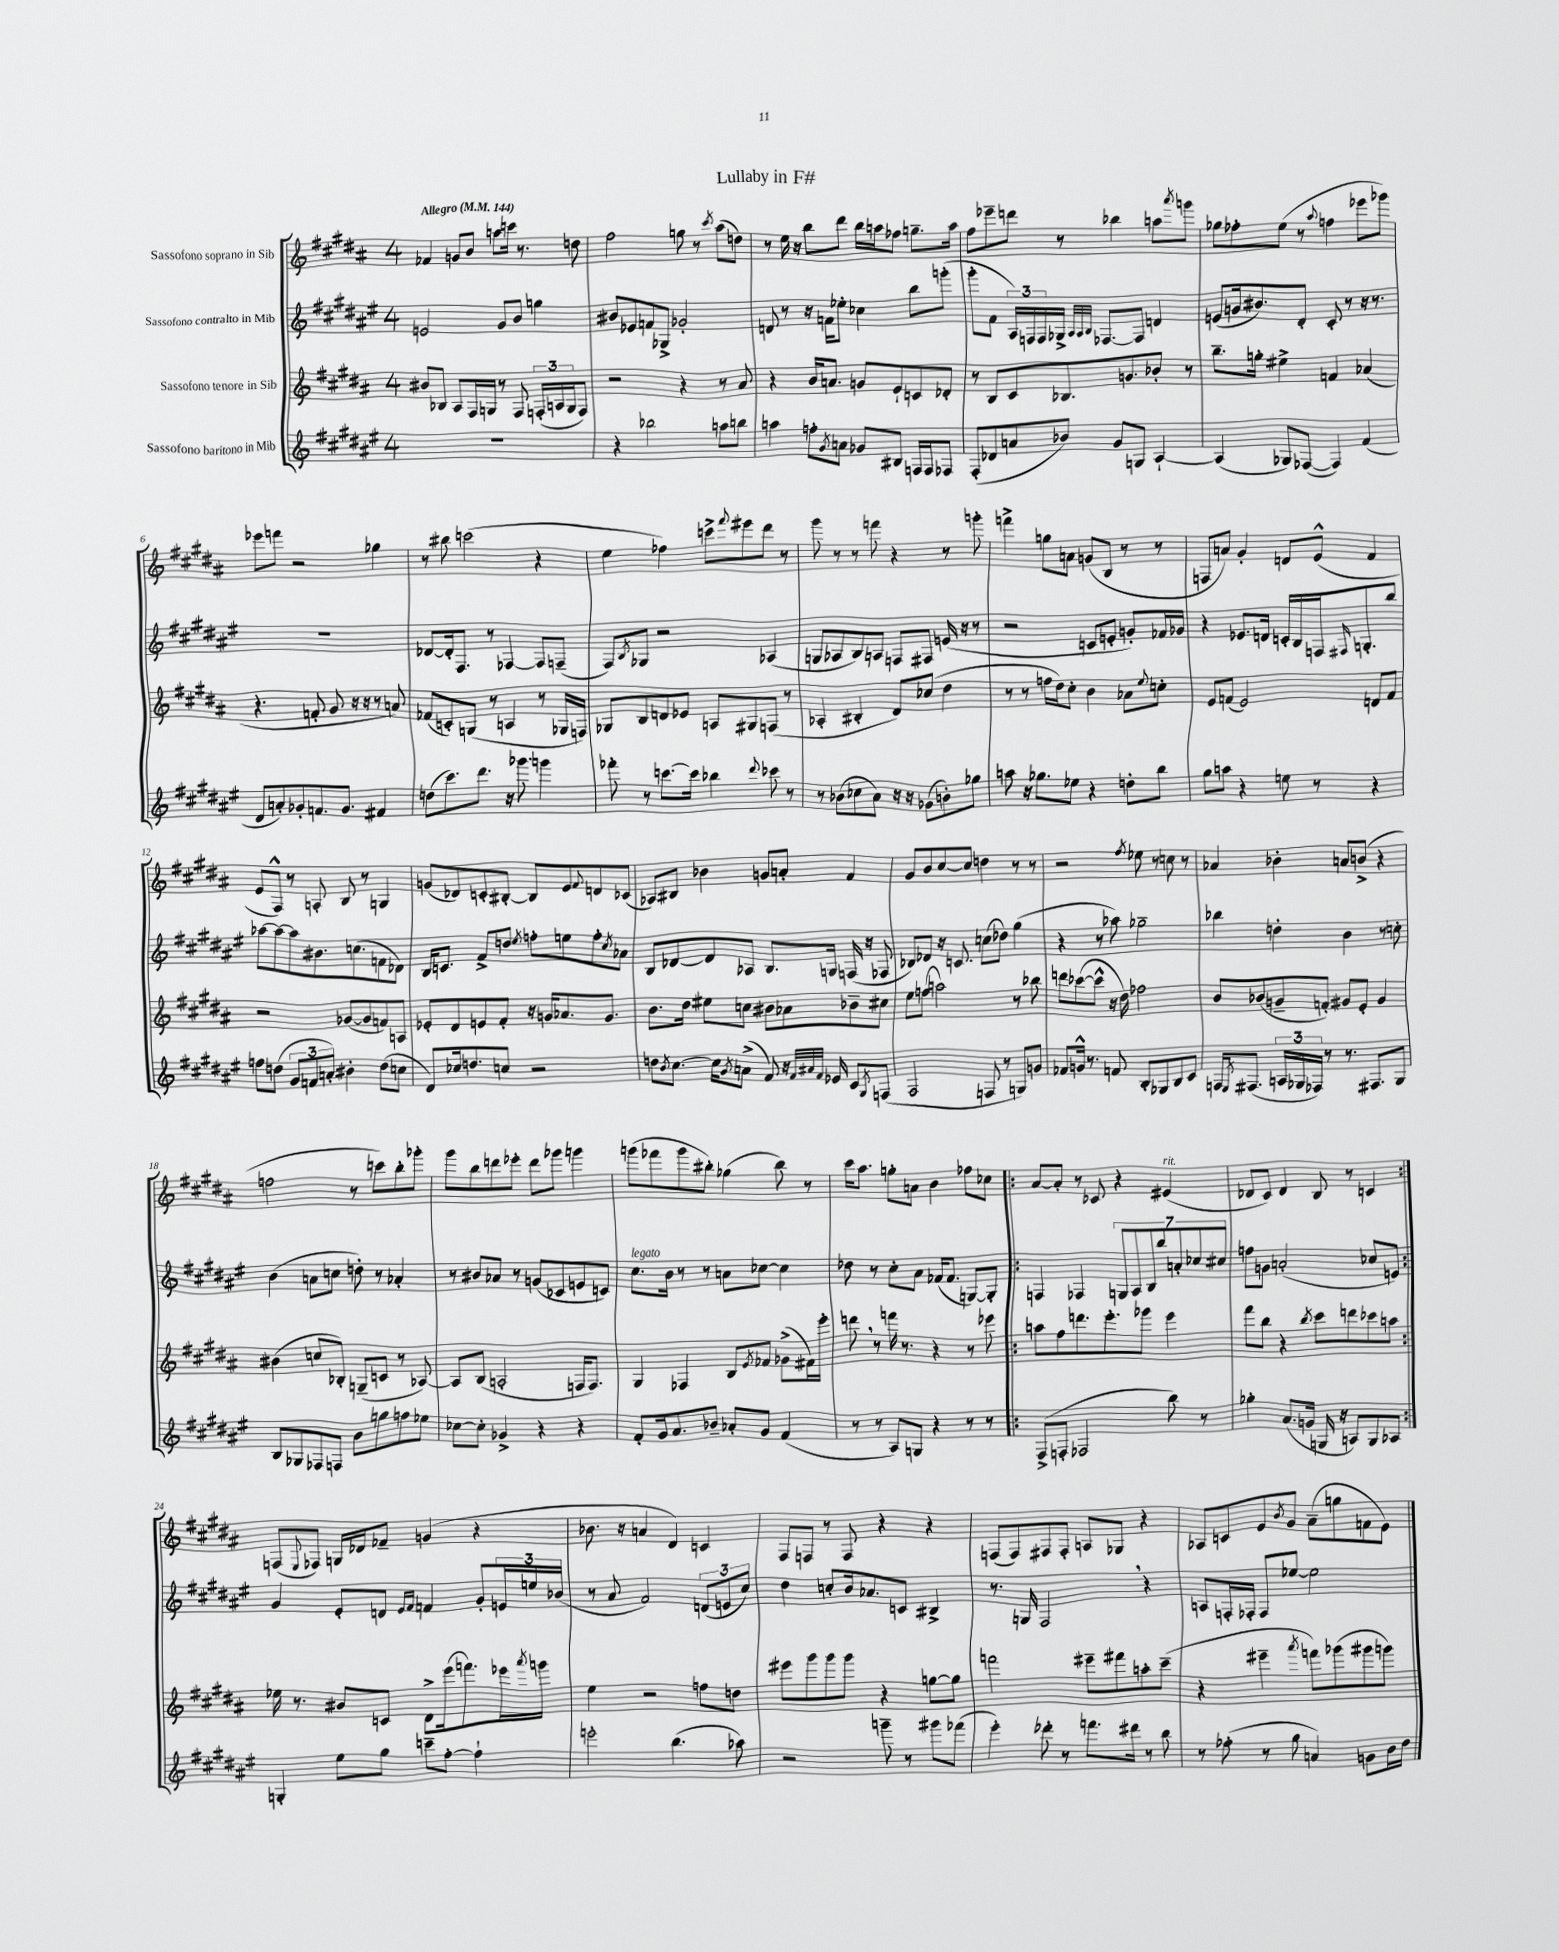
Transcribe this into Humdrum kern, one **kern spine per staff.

**kern	**kern	**kern	**kern
*staff4	*staff3	*staff2	*staff1
*clefG2	*clefG2	*clefG2	*clefG2
*k[f#c#g#d#a#e#]	*k[f#c#g#d#a#]	*k[f#c#g#d#a#e#]	*k[f#c#g#d#a#]
*M4/4	*M4/4	*M4/4	*M4/4
*MM144	*MM144	*MM144	*MM144
1r	8b#	2e	4f-
.	8B-	.	.
.	8A#	.	8g
.	16F#	.	8b
.	16G	.	.
.	8r	8g#	8aa
.	8F#	8b	16ccc
.	.	.	8.r
.	(24F'	4gg	.
.	24A	.	.
.	24G	.	.
.	8F)	.	8dd
=	=	=	=
4r	2r	8b#	2ff#
.	.	8e-	.
2bb-	.	8f	.
.	.	8G-^	.
.	4r	2g-'	8gg
.	.	.	8r
.	.	.	8qccc#
8aa	8r	.	(8aa#
8bb	8a#	.	8dd)
=	=	=	=
4aa	4r	8d	8r
.	.	8r	16ee
.	.	.	16r
8ff'	16b	16r	8bb
.	8.a	16f	.
8qg#	.	.	.
8a	.	8ee-'	8ddd#
8g-	8g	4cc-	16bb
.	.	.	16aa
8B#	8e`	.	8ff-
16F	8c	8bb	8.gg~
16F	.	.	.
8F-	8d-'	(8ggg'	.
.	.	.	16aa
=	=	=	=
(8F#'	8r	8ggg#'	8ff#
8d-	8B	8f#	8eee-~
8a	8c#	24A#)	8ddd
.	.	24F	.
.	.	24F	.
8b-)	8.B-	16G-^	8r
.	.	32qqA#	.
.	.	32qqA#	.
.	.	32qqB	.
.	.	[8.F-	.
8g#	.	.	4bb-
.	8.g	.	.
8G	.	8F-]	.
[4A#`	8b-'	4d	8aa
.	.	.	8qaaa#
.	8r	.	8ggg
=	=	=	=
(4A#]	8.bb~	(8e	8gg-
.	.	16g	8ff-'
.	16gg'	8.b#)	.
8G-)	4ee#^	.	(8ee
([8F-	.	8d#'	8r
.	.	.	8qqaa#
4F-])	4f	8c#'	4ff
.	.	8r	.
(4f#	(4a-	16r	8eee-
.	.	8.r	.
.	.	.	8ggg-)
=	=	=	=
8d#	4.r	1r	8eee-
8a')	.	.	8fff
8g-'	.	.	2r
8.f	8f'	.	.
.	8g#	.	.
8.g-	.	.	.
.	16r	.	.
.	16r	.	.
4f#	8r	.	4gg-
.	8a)	.	.
=	=	=	=
(8dd	(8f-	[8d-	8r
8.ccc#)	8c')	16d-']	8bb#
.	.	8.F#	.
.	(8G	.	(2ccc
8.ddd#	.	.	.
.	8r	8r	.
16r	4A	[4F-	.
8.ggg-	.	.	.
4ggg	8r	8F-]	4r
.	16G-	(8F~	.
.	16F)	.	.
=	=	=	=
8fff-'	8G-	8F#)	4ee
.	.	8qB	.
8r	8B	8G-	.
[8.ccc	8d	2r	4ff-)
.	8e-	.	.
16ccc]	.	.	.
4bb-	8A	.	8ccc^
.	.	.	8qqfff#
.	8G#	.	8eee#
8qqddd#	.	.	.
8ccc-	(8F	(4A-	8ddd#
8r	8r	.	8r
=	=	=	=
8r	4A-'	8G	8ggg#
(8b-	.	8A-	8r
8cc-	4B#'	8B)	8r
8a#)	.	8A	8fff
16r	8d#)	8F	4r
16r	.	.	.
(8g-	(8cc-	8F#	.
8b')	4dd#	(16e	8r
.	.	16r	.
8gg-	.	8r	8ggg'
=	=	=	=
8aa	8r	2r	4fff^
16r	8r	.	.
8.gg-	.	.	.
.	16ff	.	8gg
.	16dd#)	.	.
8ee-	8cc#'	.	8a
4r	4b	8c	(8g
.	.	8e'	8B
8dd'	8a-	8g')	8r
.	8qqee	.	.
8bb	8cc'	16f-	8r
.	.	16g-	.
=	=	=	=
8gg#	8e	4r	8F
8aa	(8f	.	8a)
4r	2e)	8.e-	4g#'
.	.	16d	.
8ee	.	16c'	8d
.	.	16B	.
8r	.	16F	(8e^^
.	.	16qqF#	.
.	.	8.G'	.
4r	8d	.	4f#
.	8f	8bb	.
=	=	=	=
8ff	2r	[8aa-	8e
(8dd	.	8aa-_	8F#^^)
12g#	.	8aa-]	8r
12f	.	.	.
.	.	8.b#	8A'
12a')	.	.	.
4b#'	([8g-	.	8B
.	.	(8.cc	.
.	8g-]	.	8r
(8dd	8f)	8f	4G
8cc	8A	8d-)	.
=	=	=	=
8d#)	8e-'	16B	(8g
.	.	8.c	.
16cc-	8d#	.	8d-)
8.dd	.	.	.
.	8e	8f#^	8c'
8cc	8f#'	8dd	[8B#'
.	.	8qee#	.
2r	16r	8ff'	8B#]
.	16g	.	.
.	8.a-	8ee	8e
.	.	.	8qqf#
.	.	8ff'	8d
.	8.g	.	.
.	.	8qcc#	.
.	.	8a-	(8c-
=	=	=	=
8dd	8.b	8B	8A-)
8qb	.	.	.
[8.cc#	.	[8d-	8B#
.	16dd#	.	.
.	8ee#	8d-]	4b-
16cc#]	.	.	.
8qg#	.	.	.
(8a^	8cc	8A-	.
8f#)	8b#	8.B	8g
16r	8a-	.	8a'
32qqf#	.	.	.
32qqa#	.	.	.
32qqf#	.	.	.
16e-	.	16G	.
8c#	8b-~	(16F	4f#
.	.	16r	.
8qG#	.	.	.
(8F	8cc#	8F-	.
=	=	=	=
2F#	8ee	8B-)	8g#
.	(8ff	8d-	8b
.	2aa)	16r	[8cc#
.	.	8.c	.
.	.	.	8cc#]
8F	.	(8cc	4dd
8r	.	8dd-)	.
8G)	8r	(4gg#	8r
8g	8bb-	.	8r
=	=	=	=
8f-	8ddd	4r	2r
16g^^	([8ccc-	.	.
8.r	.	.	.
.	8ccc-^^]	8r	.
8f	16r	8aa-)	.
.	16dd#)	.	.
.	.	.	8qff#
8B'	2ff-	2gg-~	8ee-
8G-	.	.	8r
8B	.	.	8cc
8c#	.	.	8r
=	=	=	=
16F	8b	4bb-	4a-
8qE#	.	.	.
(8.F#	.	.	.
.	(8b-	.	.
24A	8g~	4dd'	4b-'
24G-	.	.	.
24F-)	.	.	.
8r	8f')	.	.
8.r	8g#	4b	8a
.	8e'	.	(8b^
8.F#	.	.	.
.	4g#	8r	4r
8G-	.	8cc'	.
=	=	=	=
8B	(4b#	(4b	2ff
8G-	.	.	.
8F-	8cc	8a	.
8F	8B-')	8cc	.
8b	(8G~	8dd')	8r
8gg	8c	8r	8ccc)
8ff	8r	4a-'	8bb'
8ee-	[8A-)	.	8ggg-'
=	=	=	=
[8cc-	8A-]	8r	8ggg#
8cc-']	(8B	8b#	8bb
4g-^	2A'	8a-	8ddd
.	.	8r	8eee-'
4r	.	(8g	8ddd
.	.	8c-	8ggg-
4r	16F	8e	4ggg
.	8.F)	.	.
.	.	8c)	.
=	=	=	=
8f#'	4G#	8.cc#	(8ggg
16g#	.	.	8fff-
8.a#	.	16b	.
.	4F-	8r	8ggg
8b-~	.	8r	8bb#')
8a-'	8B	8a	(4gg-
.	8qe	.	.
8g#	8f-	[8cc-	.
(4f#	(8g-^	4cc-]	8bb#)
.	16f#)	.	8r
.	16eee'	.	.
=	=	=	=
8r	8ddd	8dd-	16ccc#
.	.	.	8.aa#
8r	8r	8r	.
8A#)	16fff	8cc#'	8gg'
.	8.r	.	.
8G	.	8a#	8a
4r	4r	(16f-	4b
.	.	8.f-	.
8r	8r	[8G)	8ff-
8r	8eee-	8G']	8cc-
=!|:	=!|:	=!|:	=!|:
(8F#^	8aa	4F	[8a#
8F'	8ff#	.	8a#']
2F-	8.ddd	4F-	8r
.	.	.	8c-
.	8.eee'	.	.
.	.	14G	4r
.	.	14A#	.
.	8ggg-	.	.
.	.	14B	.
.	.	14bb	.
8bb)	4eee	.	(4e#
.	.	14a'	.
.	.	14cc-	.
8r	.	.	.
.	.	14cc#	.
=	=	=	=
4gg-'	8fff#	8ff	8d-
.	8bb	8g	8c#)
(8.a#	4r	(2a'	4d-
16g	.	.	.
.	8qbb	.	.
16G	8ccc#	.	8B
16r	.	.	.
8A)	8ddd	.	8r
8G	8ccc-	8cc-	4c
8A-	8aa	8e)	.
=:|!	=:|!	=:|!	=:|!
4G'	16ee-	4g#	(8F
.	8.r	.	.
.	.	.	8qqE
.	.	.	8F-)
8ee#	8b#	8e#'	16G
.	.	.	16d-
8gg#	8c	8d	8f-~
.	.	16qqe#	.
.	.	16qqf#	.
8ccc~	8d#^	4f	(4g
[8ff#'	(16eee	.	.
.	8.fff)	.	.
4ff#`]	.	8g#'	4r
.	16eee-	24e	.
.	.	24ee	.
.	8qaaa#	.	.
.	16ggg	.	.
.	.	(24b-	.
=	=	=	=
2eee'	4ee	8r	8.b-
.	.	8a#	.
.	.	.	16r
.	2r	2f#)	4a
(4.bb	.	.	4d#)
.	8ff	(12d	4c
.	.	12e	.
8aa-)	8dd	.	.
.	.	12cc#)	.
=	=	=	=
2r	8eee#	4dd#	8F#
.	8ggg#	.	8F
.	8ggg#	8cc'	8r
.	8ggg#	16b	8F
.	.	8.a-	.
8ggg~	4r	.	4r
8r	.	8c	.
8ggg#	[8gg	4B#^	4r
(8fff-	8gg]	.	.
=	=	=	=
4eee#')	2fff	8.r	(8F
.	.	.	8F)
.	.	16G	.
8ddd-'	.	2F#	8F#
8r	.	.	8F#'
8.fff	8eee#~	.	8A
.	8fff#	.	8G-
16ddd#	.	.	.
8r	8aa'	4r	4r
8bb	(8ccc#~	.	.
=	=	=	=
8r	4r	8A	8A-
(8ff-'	.	16F'	8c
.	.	16F-'	.
8r	4eee#~	8F-	8e
.	.	.	8qb
8gg#	.	[8ee-	8g#
.	8qaaa#	.	.
4a)	8fff)	2ee-]	(8a#~
.	(8ggg-	.	8gg
8g	8ggg#	.	8f
16b	8ggg)	.	8e)
16dd#	.	.	.
==	==	==	==
*-	*-	*-	*-
